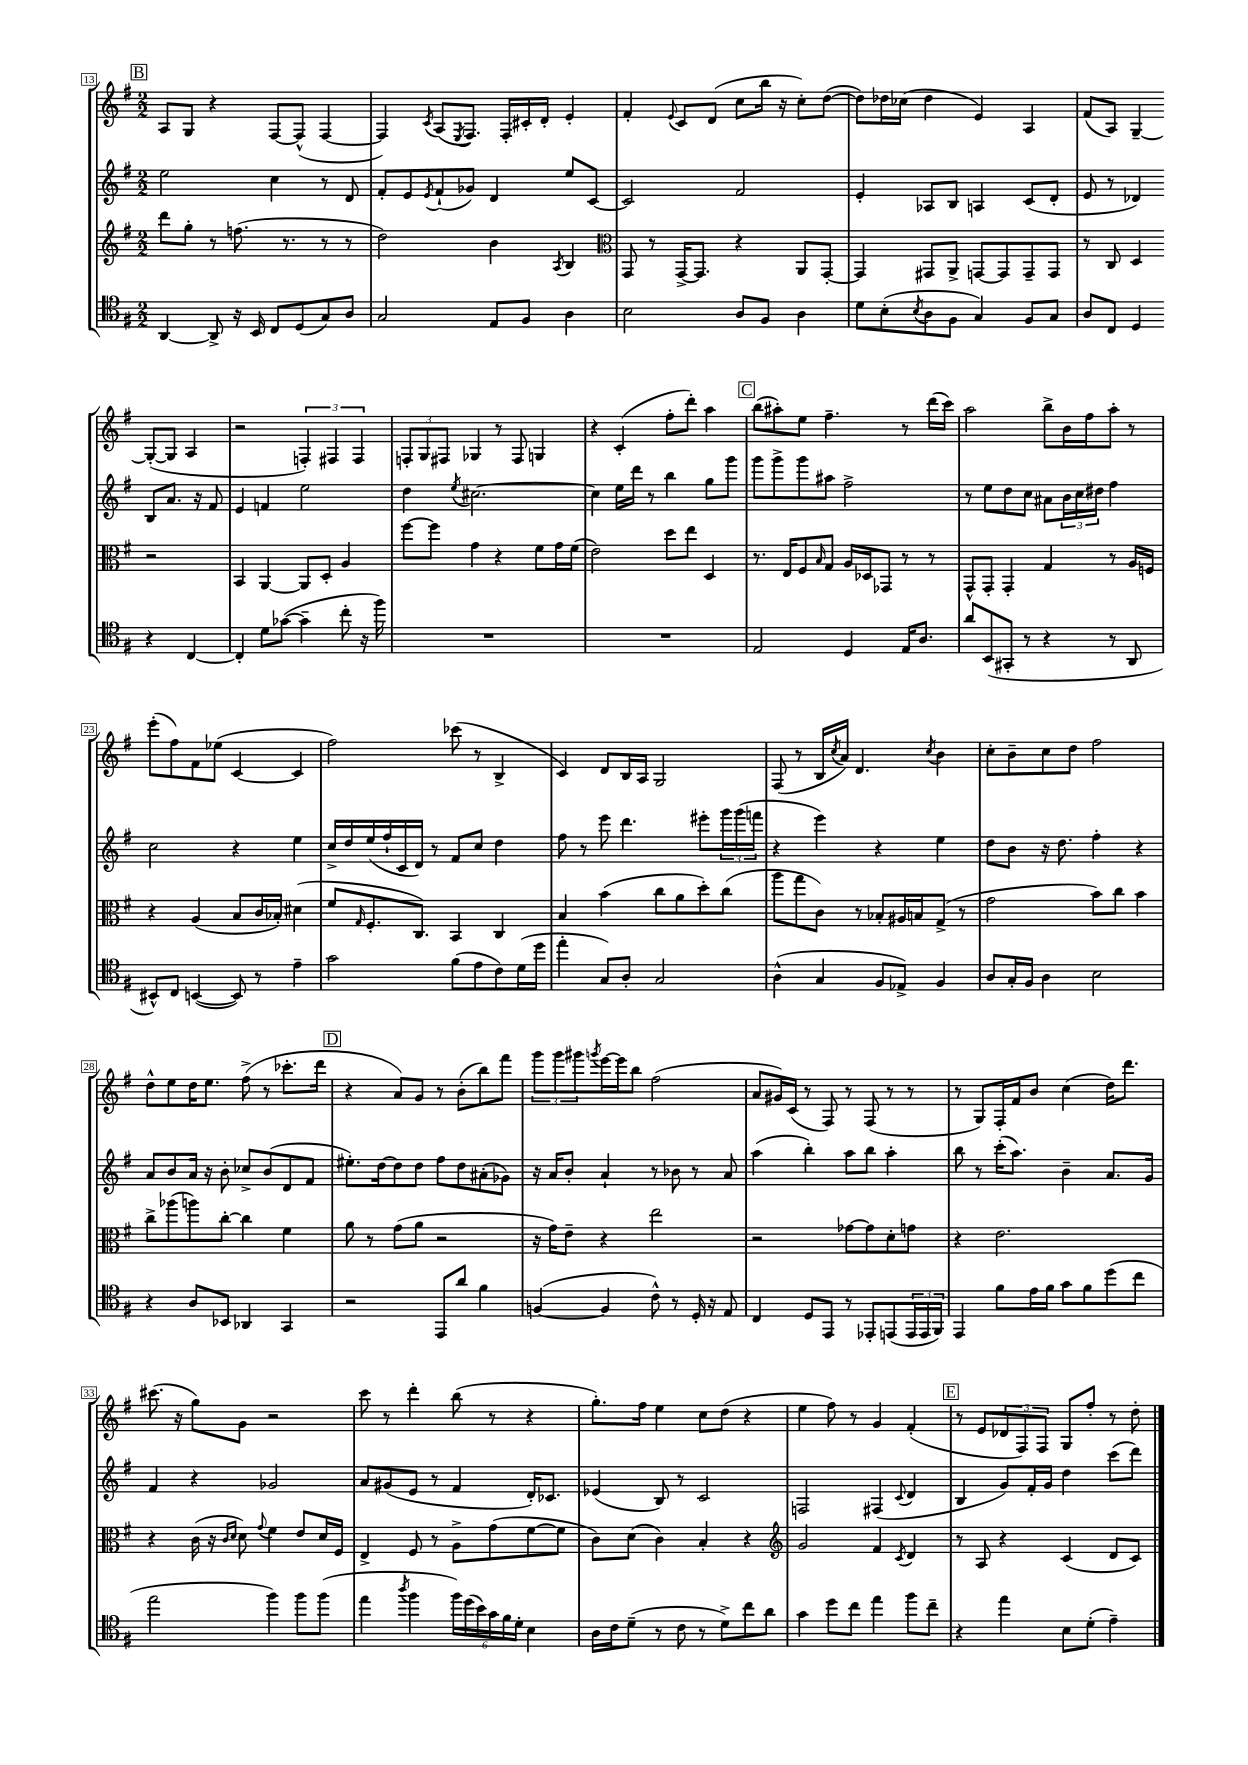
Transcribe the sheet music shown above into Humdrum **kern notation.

**kern	**kern	**kern	**kern
*staff4	*staff3	*staff2	*staff1
*clefC4	*clefG2	*clefG2	*clefG2
*k[f#]	*k[f#]	*k[f#]	*k[f#]
*M2/2	*M2/2	*M2/2	*M2/2
[4AA	8ddd	2ee	8A
.	8gg'	.	8G
8AA^]	8r	.	4r
16r	(8.ff	.	.
16BB	.	.	.
8C	.	4cc	[8F#
.	8.r	.	.
(8D	.	.	(8F#^^]
8G)	8r	8r	[4F#
8A	8r	8d	.
=	=	=	=
2G	2dd)	8f#'	4F#])
.	.	8e	.
.	.	8qe	8qc
.	.	(8f#`	(8A
.	.	.	8qE
.	.	8g-)	8.F#)
8E	4b	4d	.
.	.	.	16F#'
8F#	.	.	16c#'
.	.	.	16d'
.	8qA	.	.
4A	4B	8ee	4e'
.	.	[8c	.
=	=	=	=
*	*clefC3	*	*
2B	8GG	2c]	4f#'
.	8r	.	.
.	.	.	8qqe
.	[16GG^	.	8c
.	8.GG]	.	.
.	.	.	(8d
8A	4r	2f#	8cc
8F#	.	.	16bb
.	.	.	16r
4A	8AA	.	8cc')
.	[8GG'	.	([8dd
=	=	=	=
8d	4GG]	4e'	8dd])
(8B'	.	.	16dd-
.	.	.	(16cc-
8qB	.	.	.
8A	8GG#	8A-	4dd-
8F#	8AA^	8B	.
4G)	[8GG	4A	4e)
.	8GG]	.	.
8F#	8GG~	(8c	4A
8G	8GG	8d'	.
=	=	=	=
8A	8r	8e	(8f#
8C	8C	8r	8A)
4D	4D	4d-)	[4G~
4r	2r	8B	(8G'_
.	.	8.a	8G]
[4C	.	.	4A
.	.	16r	.
.	.	8f#	.
=	=	=	=
4C']	4BB	4e	2r
8d	[4AA	4f	.
([8g-	.	.	.
4g-~]	8AA]	2ee	6F')
.	8D'	.	.
.	.	.	6F#
8cc'	4A	.	.
.	.	.	6F#
16r	.	.	.
16ff#)	.	.	.
=	=	=	=
1r	[8ff#	4dd	12F'
.	.	.	12G
.	8ff#]	.	.
.	.	.	12F#
.	.	8qee	.
.	4g	[2.cc#	4G-
.	4r	.	8r
.	.	.	8F#
.	8f#	.	4G
.	16g	.	.
.	(16f#	.	.
=	=	=	=
1r	2e)	4cc#]	4r
.	.	16ee	(4c'
.	.	16ddd	.
.	.	8r	.
.	8dd	4bb	8ff#'
.	8ee	.	8ddd')
.	4D	8gg	4aa
.	.	8ggg	.
=	=	=	=
2E	8.r	8ggg	(8bb
.	.	8ggg^	8aa#')
.	16E	.	.
.	8F#	8ggg	8ee
.	16qqB	.	.
.	8G	8aa#	4.ff#~
4D	16A	2ff#^	.
.	16D-	.	.
.	8GG-	.	.
16E	8r	.	8r
8.A	.	.	.
.	8r	.	(16ddd
.	.	.	16ccc)
=	=	=	=
8a	8GG^^	8r	2aa
(8BB	8GG'	8ee	.
8GG#'	4GG'	8dd	.
8r	.	8cc	.
4r	4G	8a#	8bb^
.	.	24b	16b
.	.	24cc	.
.	.	.	16ff#
.	.	24dd#	.
8r	8r	4ff#	8aa'
8AA	16A	.	8r
.	16F	.	.
=	=	=	=
8BB#^^)	4r	2cc	(8eee'
8C	.	.	8ff#)
([4BB	(4A	.	8f#
.	.	.	(8ee-
8BB])	8B	4r	[4c
8r	16c	.	.
.	16B-')	.	.
4e~	(4d#	4ee	4c]
=	=	=	=
2g	8f#	16cc^	2ff#)
.	.	16dd	.
.	16qqG	.	.
.	8.F#'	(16ee	.
.	.	16ff#`	.
.	.	16c	.
.	8.C)	16d)	.
.	.	8r	.
(8f#	4BB	8f#	(8ccc-
8e	.	8cc	8r
8c)	4C	4dd	4B^
(16d	.	.	.
16dd	.	.	.
=	=	=	=
4ee'	4B	8ff#	4c)
.	.	8r	.
8G)	(4b	8eee	8d
8A'	.	4.ddd	16B
.	.	.	16A
2G	8cc	.	2G
.	8a	.	.
.	8dd')	8eee#'	.
.	(8cc	24ggg	.
.	.	(24ggg	.
.	.	24fff	.
=	=	=	=
(4A^^	8aa	4r	(8F#
.	8gg	.	8r
4G	8c)	4eee)	16B
.	.	.	8qcc
.	.	.	16a)
.	8r	.	4.d
8F#	8B-'	4r	.
8E-^)	16A#	.	.
.	16B	.	.
.	.	.	8qcc
4F#	(8G^	4ee	4b
.	8r	.	.
=	=	=	=
8A	2g	8dd	8cc'
16G'	.	8b	8b~
16F#	.	.	.
4A	.	16r	8cc
.	.	8.dd	.
.	.	.	8dd
2B	8b)	4ff#'	2ff#
.	8cc	.	.
.	4b	4r	.
=	=	=	=
4r	8cc^	8a	8dd^^
.	(8aa-	8b	8ee
8A	8aa)	16a	16dd
.	.	16r	8.ee
8BB-	[8cc'	8b'	.
4AA-	4cc]	8cc-^	(8ff#^
.	.	(8b	8r
4GG	4f#	8d	8.ccc-'
.	.	8f#	.
.	.	.	16ddd
=	=	=	=
2r	8a	8.ee#')	4r
.	8r	.	.
.	.	[16dd	.
.	(8g	8dd]	8a)
.	8a	8dd	8g
8EE	2r	8ff#	8r
8a	.	8dd	(8b'
4f#	.	(8a#'	8bb)
.	.	8g-)	8fff#
=	=	=	=
([4F	16r	16r	12ggg
.	16g)	16a	.
.	.	.	12ggg
.	8e~	8b'	.
.	.	.	12ggg#
.	.	.	8qggg
4F]	4r	4a`	[16eee
.	.	.	16eee]
.	.	.	8bb
8c^^)	2ee	8r	(2ff#
8r	.	8b-	.
16D'	.	8r	.
16r	.	.	.
8E	.	8a	.
=	=	=	=
4C	2r	(4aa	8a
.	.	.	16g#)
.	.	.	(16c
8D	.	4bb')	8r
8EE	.	.	8F#)
8r	[8g-	8aa	8r
8EE-'	8g-]	8bb	(8F#
(8EE	8d'	4aa'	8r
24EE	8g	.	8r
24EE	.	.	.
24FF#)	.	.	.
=	=	=	=
4EE	4r	8bb	8r
.	.	8r	8G)
8f#	2.e	(16ccc'	16F#'
.	.	8.aa)	16f#
16e	.	.	8b
16f#	.	.	.
8g	.	4b~	(4cc
8f#	.	.	.
(8dd	.	8.a	16dd)
.	.	.	8.ddd
8cc	.	.	.
.	.	16g	.
=	=	=	=
2ee	4r	4f#	(8.ccc#
.	.	.	16r
.	(16c	4r	8gg)
.	16r	.	.
.	16qqc	.	.
.	16qqd	.	.
.	8d)	.	8g
.	8qqg	.	.
4ff#)	4f#	2g-	2r
8ff#	8e	.	.
(8ff#	16d	.	.
.	16F#	.	.
=	=	=	=
4ee	4E^	8a	8ccc
.	.	(8g#	8r
8qaa	.	.	.
4ff#	8F#	8e	4ddd'
.	8r	8r	.
24ff#)	8A^	4f#	(8bb
(24dd	.	.	.
24b)	.	.	.
24g	(8g	.	8r
24f#	.	.	.
24d'	.	.	.
4B	[8f#	16d')	4r
.	.	8.c-	.
.	8f#]	.	.
=	=	=	=
16A	8c)	(4e-	8.gg')
16c	.	.	.
(8d~	(8d	.	.
.	.	.	16ff#
8r	4c)	8B)	4ee
8c	.	8r	.
8r	4B'	2c	8cc
8d^)	.	.	(8dd
8cc	4r	.	4r
8a	.	.	.
=	=	=	=
*	*clefG2	*	*
4g	2g	2F	4ee
8dd	.	.	8ff#)
8cc	.	.	8r
4ee	4f#	(4F#	4g
.	8qc	8qqc	.
8ff#	4d	4d	(4f#'
8cc~	.	.	.
=	=	=	=
4r	8r	4B	8r
.	8A	.	8e
4ee	4r	8g)	12d-
.	.	.	12F#)
.	.	16f#'	.
.	.	.	12F#
.	.	16g	.
8B	(4c	4dd	8G
(8d'	.	.	8ff#'
4e~)	8d	(8ccc	8r
.	8c)	8ddd)	8dd'
==	==	==	==
*-	*-	*-	*-
